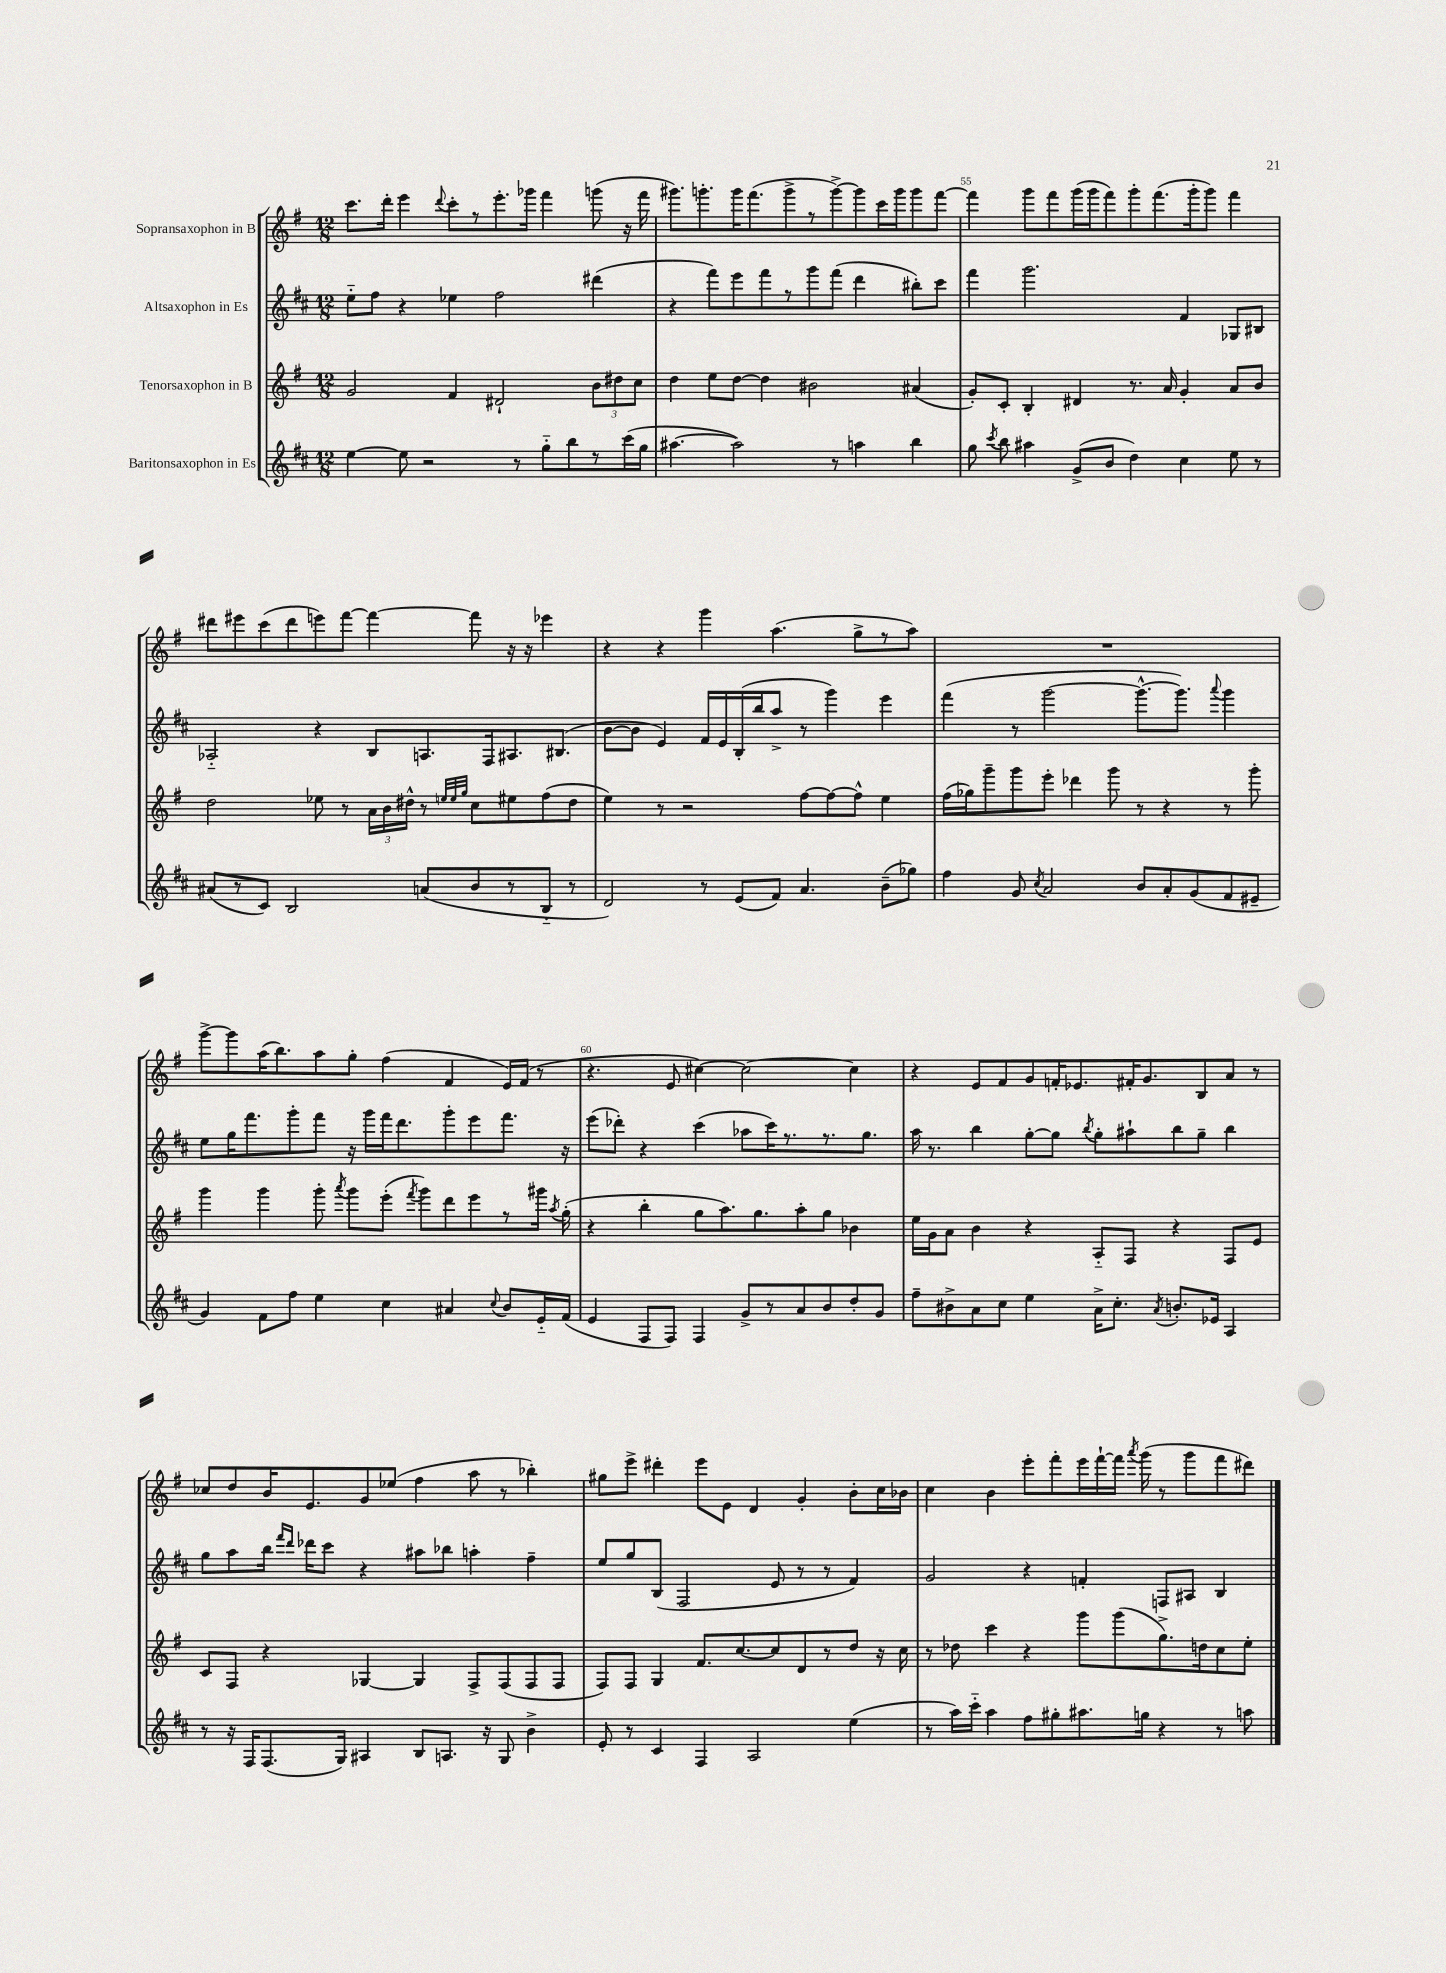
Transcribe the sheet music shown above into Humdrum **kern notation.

**kern	**kern	**kern	**kern
*staff4	*staff3	*staff2	*staff1
*clefG2	*clefG2	*clefG2	*clefG2
*k[f#c#]	*k[f#]	*k[f#c#]	*k[f#]
*M12/8	*M12/8	*M12/8	*M12/8
[4ee\	2g/	8ee'~\L	8.ccc\L
.	.	8ff#\J	.
.	.	.	16ddd'\Jk
8ee\]	.	4r	4eee\
2r	.	.	.
.	.	.	8qqddd/
.	4f#/	4ee-\	8ccc'\L
.	.	.	8r
.	2d#`/	2ff#\	8.eee'\
8r	.	.	.
.	.	.	16ggg-\Jk
8gg'~\L	.	.	4fff#\
8bb\	.	.	.
8r	12b\L	(4ddd#\	(8ggg\
.	12dd#\	.	.
(16ccc#\L	.	.	16r
.	12cc\J	.	.
16gg\JJ	.	.	16fff#\
=	=	=	=
[4.aa#\	4dd\	4r	8.ggg#\L)
.	.	.	8.ggg'\
.	8ee\L	8fff#\L)	.
2aa#\])	[8dd\J	8eee\	16ggg\K
.	.	.	(8.fff#\
.	4dd\]	8fff#\	.
.	.	8r	8ggg^\
.	2b#\	8ggg\	8r
8r	.	(8fff#\J	[8ggg^\)
4aa\	.	4ddd\	8ggg\]
.	.	.	16ccc\L
.	.	.	16ggg\J
4bb\	(4a#/	8bb#'\L)	8ggg\
.	.	8ccc#\J	[8fff#\J
=	=	=	=
8gg\	8g'/L)	4fff#\	4fff#\]
8qccc#/	.	.	.
8bb\	8c'/J	.	.
4aa#\	4B'/	2.ggg\	8ggg\L
.	.	.	8fff#\
(8g^/L	4d#/	.	(16ggg\L
.	.	.	16ggg\J
8b/J	.	.	8fff#\)
4dd\)	8.r	.	8ggg'\
.	.	.	(8.fff#\
.	16a/	.	.
4cc#\	4g'/	4f#/	.
.	.	.	16ggg'\k
.	.	.	8ggg\J)
8ee\	8a/L	8G-/L	4fff#\
8r	8b/J	8B#/J	.
=	=	=	=
(8a#/L	2dd\	2A-'~/	8ddd#\L
8r	.	.	8eee#\
8c#/J)	.	.	(8ccc\
2B/	.	.	8ddd#\
.	8ee-\	4r	8eee\)
.	8r	.	[8fff#\J
.	24a\LL	8B/L	4fff#\_
.	24b\	.	.
.	24dd#^^\JJ	.	.
(8a/L	8r	8.A/	.
.	32qqee/LLL	.	.
.	32qqee/	.	.
.	32qqgg/JJJ	.	.
8b/	8cc\L	.	8fff#\]
.	.	16F#/k	.
8r	8ee#\	8.A#/	16r
.	.	.	16r
8B'~/J	(8ff#\	.	4eee-\
.	.	(8.B#/J	.
8r	8dd#\J	.	.
=	=	=	=
2d/)	4ee\)	[8b\L	4r
.	.	8b\]J	.
.	8r	4e/)	4r
.	2r	.	.
8r	.	16f#/LL	4ggg\
.	.	16e/	.
(8e/L	.	(16B'/	.
.	.	16bb/J	.
8f#/J)	.	8aa^/J	(4.aa\
4.a/	[8ff#\L	8r	.
.	8ff#\_	4ggg\)	.
.	8ff#^^\]J	.	8gg^\L
(8b~\L	4ee\	4eee\	8r
8gg-\J)	.	.	8aa\J)
=	=	=	=
4ff#\	(16ff#\LL	(4fff#\	1.r
.	16gg-\J)	.	.
.	8ggg~\	.	.
8g/	8ggg\	8r	.
8qcc#/	.	.	.
2a/	8eee'\J	[2ggg\	.
.	4ddd-\	.	.
.	8ggg\	.	.
8b/L	8r	8.ggg^^\_L	.
8a'/	4r	.	.
.	.	8.ggg\]J)	.
(8g/	.	.	.
.	.	8qqaaa/	.
8f#/	8r	4ggg\	.
8e#~/J	8ggg'\	.	.
=	=	=	=
4g/)	4ggg\	8ee\L	[8ggg^\L
.	.	16gg\K	8ggg\]
.	.	8.fff#\	.
8f#\L	4ggg\	.	(16aa\K
.	.	.	8.bb\)
8ff#\J	.	8ggg'\	.
4ee\	8ggg'\	8fff#\J	8aa\
.	8qaaa/	.	.
.	8ggg\L	16r	8gg'\J
.	.	16ggg\LL	.
4cc#\	(8eee'\J	16fff#\J	(4ff#\
.	.	8.ddd\	.
.	8qfff#/	.	.
.	8ggg\L)	.	.
4a#/	8ddd\	8ggg'\	4f#/
.	8eee\	8eee\	.
8qqcc#/	.	.	.
8b/L	8r	8.fff#\J	16e/LL)
.	.	.	(16f#/JJ
16e'~/L	16ggg#\Jk	.	8r
.	8qaa/	.	.
(16f#/JJ	(16gg'\	16r	.
=	=	=	=
4e/	4r	(8eee\L	4.r
.	.	8ddd-'\J)	.
8F#/L	4bb'\	4r	.
8F#/J)	.	.	8e/
4F#/	8gg\L	(4ccc#\	[4cc#\)
.	8.aa\)	.	.
8g^/L	.	8aa-\L	2cc#\_
.	8.gg\	.	.
8r	.	16ccc#\K)	.
.	.	8.r	.
8a/	8aa'\	.	.
8b/	8gg\J	8.r	.
8dd'/	4b-\	.	4cc#\]
.	.	8.gg\J	.
8g/J	.	.	.
=	=	=	=
8ff#~\L	16ee\LL	16aa\	4r
.	16g\J	8.r	.
8b#^\	8a\J	.	.
8a\	4b\	4bb\	8e/L
8cc#\J	.	.	8f#/
4ee\	4r	[8gg'\L	8g/
.	.	8gg\]J	16f'/K
.	.	.	8.e-/
.	.	8qbb/	.
16a^\LK	8A'~/L	8gg'\L	.
8.cc#'\J	.	.	.
.	8F#/J	8aa#`\	16f#'/K
.	.	.	8.g/
8qa/	.	.	.
8.b'/L	4r	8bb\	.
.	.	8gg~\J	8B/
16e-/Jk	.	.	.
4A/	8F#/L	4bb\	8a/J
.	8e/J	.	8r
=	=	=	=
8r	8c/L	8gg\L	8cc-/L
16r	8F#/J	8aa\	8dd/
16F#/LK	.	.	.
(8.F#/	4r	16bb\Jk	16b/K
.	.	16qqfff#/LL	.
.	.	16qqddd/JJ	.
.	.	16ddd-\LK	8.e/
.	.	8ccc#\J	.
16G/Jk)	.	.	.
4A#/	[4G-/	4r	8g/
.	.	.	(8ee-/J
8B/L	4G-/]	8aa#\L	4ff#\
8.A/J	.	8bb-\J	.
.	8F#^/L	4aa'\	8aa\
16r	.	.	.
8G/	(8F#/	.	8r
4b^\	8F#/	4ff#~\	4bb-'\)
.	8F#/J	.	.
=	=	=	=
8e'/	8F#/L)	8ee/L	8gg#\L
8r	8F#/J	8gg/	8eee^\J
4c#/	4G/	(8B/J	4ddd#'\
.	.	2F#/	.
4F#/	8.f#/L	.	8eee\L
.	.	.	8e\J
.	[8.cc/	.	.
2A/	.	.	4d/
.	8cc/]	8e/	.
.	8d/	8r	4g'/
.	8r	8r	.
(4ee\	8dd/J	4f#/)	8b'\L
.	16r	.	16cc\L
.	16cc\	.	16b-\JJ
=	=	=	=
8r	8r	2g/	4cc\
16aa\LL)	8dd-\	.	.
16ccc#'~\JJ	.	.	.
4aa\	4ccc\	.	4b\
8ff#\L	4r	4r	8eee'\L
8gg#'\	.	.	8fff#'\
8.aa#\	8ggg\L	4f'/	16eee\L
.	.	.	[16fff#`\
.	(8ggg\	.	16fff#\]JJ
.	.	.	8qaaa/
16gg\Jk	.	.	(16ggg\
4r	8.gg^\)	8F/L	8r
.	.	8A#/J	8ggg\L
.	16dd\k	.	.
8r	8cc\	4B/	8fff#\
8aa\	8ee'\J	.	8ddd#\J)
==	==	==	==
*-	*-	*-	*-
